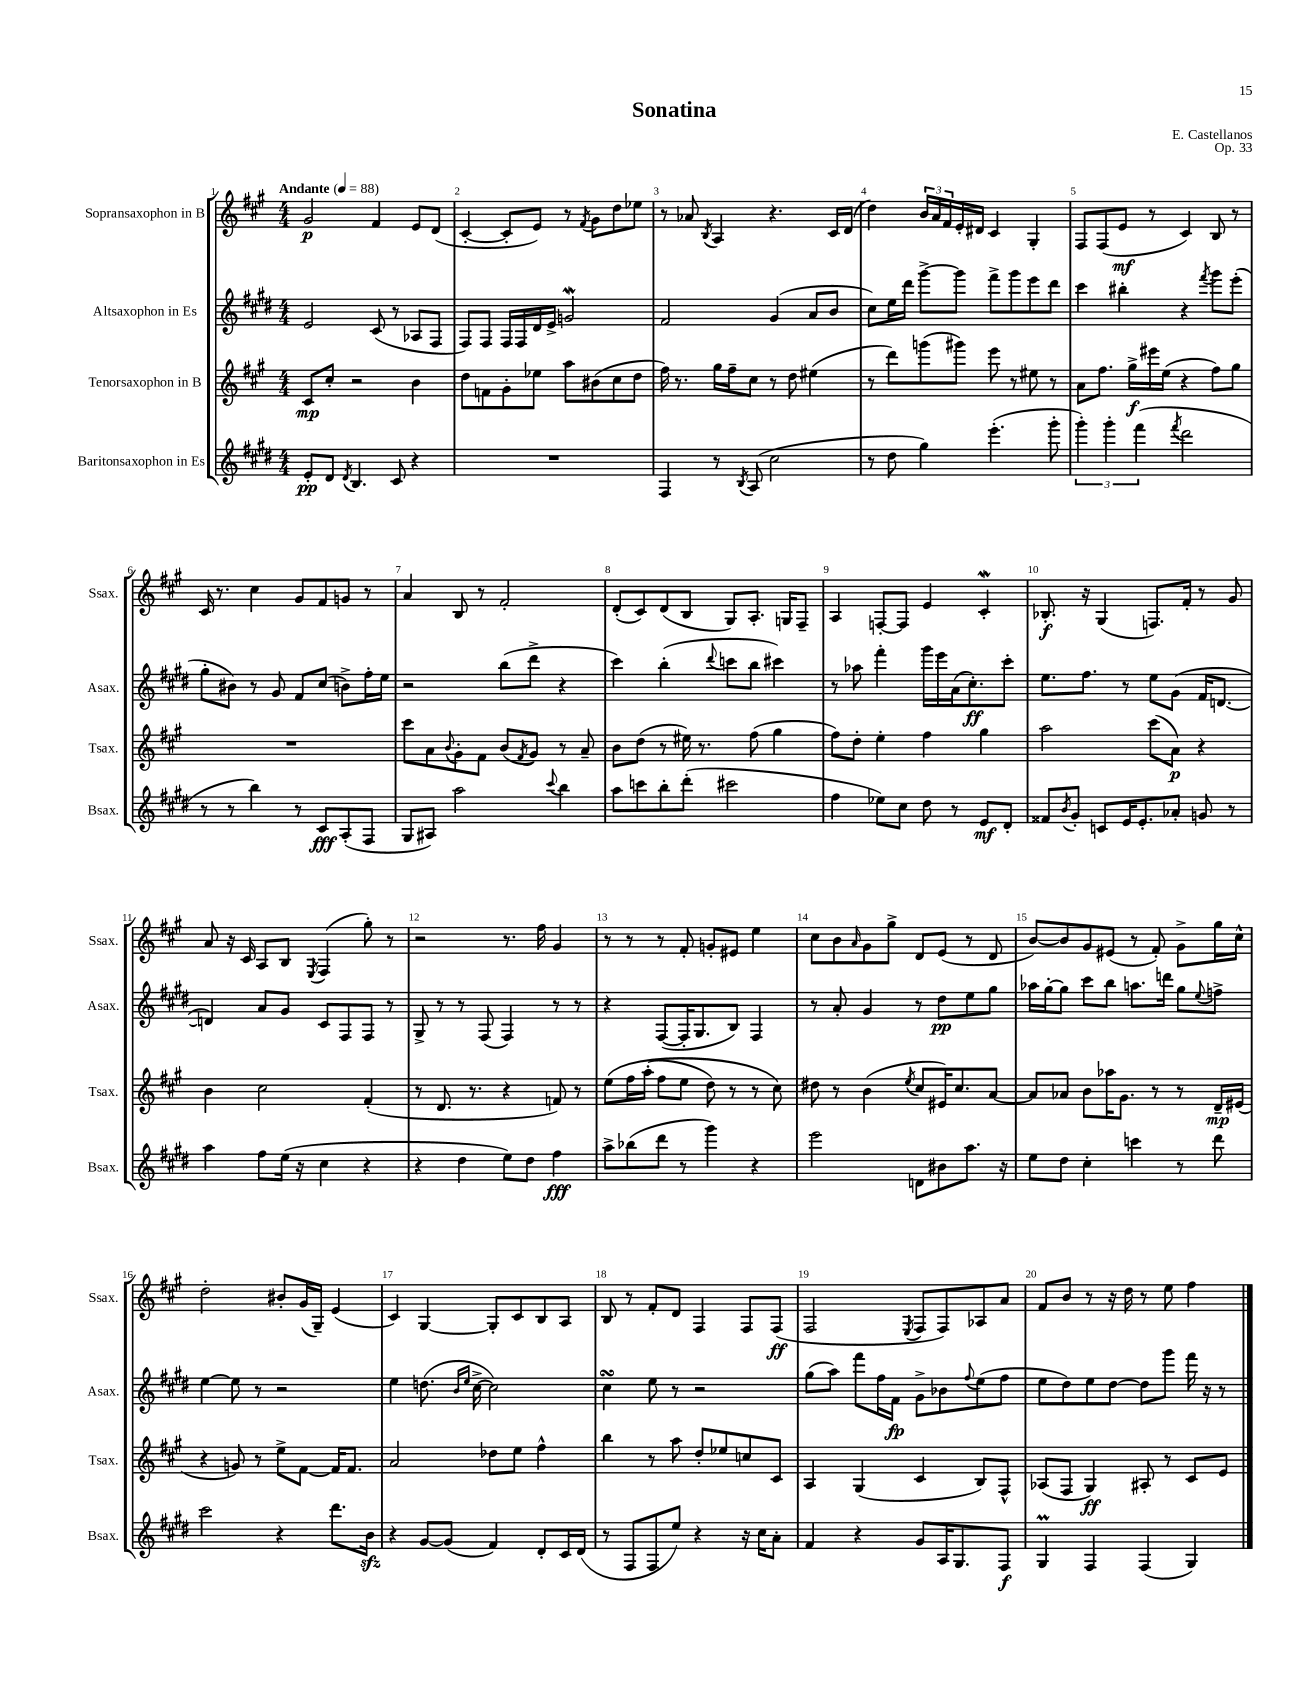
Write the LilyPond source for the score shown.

\header { title = "Sonatina" composer = "E. Castellanos" opus = "Op. 33" }
<<
\new StaffGroup <<
\new Staff = "s0" \with { instrumentName = "Sopransaxophon in B" shortInstrumentName = "Ssax." } {
    \clef treble \key a \major \numericTimeSignature \time 4/4 \tempo "Andante" 4 = 88
    gis'2\p fis'4 e'8 d'8( |
    cis'4~-. cis'8-. e'8) r8 \acciaccatura { fis'8 } gis'8 d''8 ees''8 |
    r8 aes'8 \acciaccatura { b8 } a4 r4. cis'16 d'16( |
    d''4) \tuplet 3/2 { b'16 a'16 fis'16 } e'16-. dis'16 cis'4 gis4-. |
    fis8 fis8( e'8\mf r8 cis'4) b8 r8 |
    cis'16 r8. cis''4 gis'8 fis'8 g'8 r8 |
    a'4 b8 r8 fis'2-. |
    d'8-.( cis'8) d'8( b8 gis8) a8.-. g16 fis8-- |
    a4 f8~-. f8 e'4 cis'4-.\mordent |
    bes8.-.\f r16 gis4( f8.) fis'16-. r8 gis'8 |
    a'8 r16 cis'16 a8 b8 \acciaccatura { e8 } fis4( gis''8-.) r8 |
    r2 r8. fis''16 gis'4 |
    r8 r8 r8 fis'8-. g'8-. eis'8 e''4 |
    cis''8 b'8 \grace { a'16 } gis'8 gis''8-> d'8 e'8( r8 d'8 |
    b'8~) b'8 gis'8 eis'8( r8 fis'8-.) gis'8-> gis''16 cis''16-^ |
    d''2-. bis'8-. gis'16( gis16--) e'4( |
    cis'4) gis4~ gis8-. cis'8 b8 a8 |
    b8 r8 fis'8-. d'8 fis4 fis8 fis8\ff( |
    fis2 \acciaccatura { e8 } fis8 fis8) aes8 a'8 |
    fis'8 b'8 r8 r16 d''16 r8 e''8 fis''4 \bar "|." |
}
\new Staff = "s1" \with { instrumentName = "Altsaxophon in Es" shortInstrumentName = "Asax." } {
    \clef treble \key e \major \numericTimeSignature \time 4/4
    e'2 cis'8( r8 aes8 fis8 |
    fis8) fis8 fis16 fis16 dis'16 e'16-> g'2\mordent |
    fis'2 gis'4( a'8 b'8 |
    cis''8) e''16 dis'''16 gis'''8~-> gis'''8 fis'''8-> gis'''8 e'''8 dis'''8 |
    cis'''4 bis''4-. r4 \acciaccatura { fis'''8 } gis'''8 e'''8-.( |
    gis''8-. bis'8) r8 gis'8 fis'8 cis''8( b'8->) fis''16-. e''16 |
    r2 b''8( dis'''8-> r4 |
    cis'''4) b''4-.( \appoggiatura { dis'''8 } c'''8 b''8 cis'''4) |
    r8 aes''8 fis'''4-. gis'''16 e'''16 a'16( cis''8.-.\ff) cis'''8-. |
    e''8. fis''8. r8 e''8 gis'8( fis'16 d'8.~ |
    d'4) a'8 gis'8 cis'8 fis8 fis8 r8 |
    gis8-> r8 r8 fis8( fis4) r8 r8 |
    r4 fis8~( fis16-. gis8. b8) fis4 |
    r8 a'8-. gis'4 r8 dis''8\pp e''8 gis''8 |
    aes''16 gis''16~-. gis''8 cis'''8 b''8 a''8. d'''16 gis''8 \appoggiatura { e''8 } f''8-> |
    e''4~ e''8 r8 r2 |
    e''4 d''8.( \grace { b'16 e''16 } cis''16~-> cis''2) |
    cis''4\turn e''8 r8 r2 |
    gis''8( a''8) fis'''8 fis''16 fis'16\fp gis'8-> bes'8 \appoggiatura { fis''8 } e''8( fis''8 |
    e''8 dis''8) e''8 dis''8~ dis''8 gis'''8 fis'''16 r16 r8 \bar "|." |
}
\new Staff = "s2" \with { instrumentName = "Tenorsaxophon in B" shortInstrumentName = "Tsax." } {
    \clef treble \key a \major \numericTimeSignature \time 4/4
    cis'8\mp cis''8-. r2 b'4 |
    d''8 f'8 gis'8-. ees''8 a''8 bis'8( cis''8 d''8 |
    fis''16) r8. gis''16 fis''16-- cis''8 r8 d''8 eis''4( |
    r8 d'''8) g'''8( gis'''8) e'''8 r8 eis''8 r8 |
    a'8 fis''8. gis''16->\f eis'''16 e''16( r4 fis''8) gis''8 |
    R1 |
    cis'''8 a'8 \appoggiatura { b'8 } gis'8-. fis'8 b'8( \acciaccatura { fis'8 } gis'8) r8 a'8-- |
    b'8 d''8( r8 eis''16) r8. fis''8( gis''4 |
    fis''8) d''8-. e''4-. fis''4 gis''4 |
    a''2 cis'''8( a'8\p) r4 |
    b'4 cis''2 fis'4-.( |
    r8 d'8. r8. r4 f'8) r8 |
    e''8\( fis''16 a''16-.( fis''8 e''8 d''8) r8 r8 cis''8\) |
    dis''8 r8 b'4( \acciaccatura { e''8 } cis''8 eis'16) cis''8. a'8~ |
    a'8 aes'8 b'8 aes''16 gis'8. r8 r8 d'16--\mp eis'16( |
    r4 g'8) r8 e''8-> fis'8~ fis'16 fis'8. |
    a'2 des''8 e''8 fis''4-^ |
    b''4 r8 a''8 d''8-. ees''8 c''8 cis'8 |
    a4 gis4( cis'4 b8) fis8-^ |
    aes8( fis8 gis4\ff) ais8-. r8 cis'8 e'8 \bar "|." |
}
\new Staff = "s3" \with { instrumentName = "Baritonsaxophon in Es" shortInstrumentName = "Bsax." } {
    \clef treble \key e \major \numericTimeSignature \time 4/4
    e'8-.\pp dis'8 \acciaccatura { dis'8 } b4. cis'8 r4 |
    R1 |
    fis4 r8 \acciaccatura { b8 } a8( cis''2 |
    r8 dis''8 gis''4) e'''4.-.( gis'''8-. |
    \tuplet 3/2 { gis'''4-.) gis'''4-. fis'''4( } \acciaccatura { fis'''8 } dis'''2 |
    r8 r8 b''4) r8 cis'8\fff a8-.( fis8 |
    gis8 ais8) a''2 \appoggiatura { cis'''8 } b''4 |
    a''8 c'''8 b''8-. dis'''8-.( cis'''2 |
    fis''4 ees''8) cis''8 dis''8 r8 e'8\mf dis'8-. |
    fisis'8 \acciaccatura { b'8 } gis'8-. c'8 e'16 e'8.-. aes'8-. g'8 r8 |
    a''4 fis''8 e''16( r16 cis''4 r4 |
    r4 dis''4 e''8) dis''8 fis''4\fff |
    a''8-> bes''8( dis'''8 r8 gis'''4) r4 |
    e'''2 d'8 bis'8 a''8. r16 |
    e''8 dis''8 cis''4-. c'''4 r8 dis'''8 |
    cis'''2 r4 dis'''8. b'16\sfz |
    r4 gis'8~ gis'8( fis'4) dis'8-. cis'16 dis'16( |
    r8 fis8 fis8 e''8) r4 r16 cis''16 a'8-. |
    fis'4 r4 gis'8 a16 gis8. fis8\f |
    gis4\prall fis4 fis4( gis4) \bar "|." |
}
>>
>>
\layout { \context { \Score \override BarNumber.break-visibility = ##(#f #t #t) barNumberVisibility = #all-bar-numbers-visible } }
